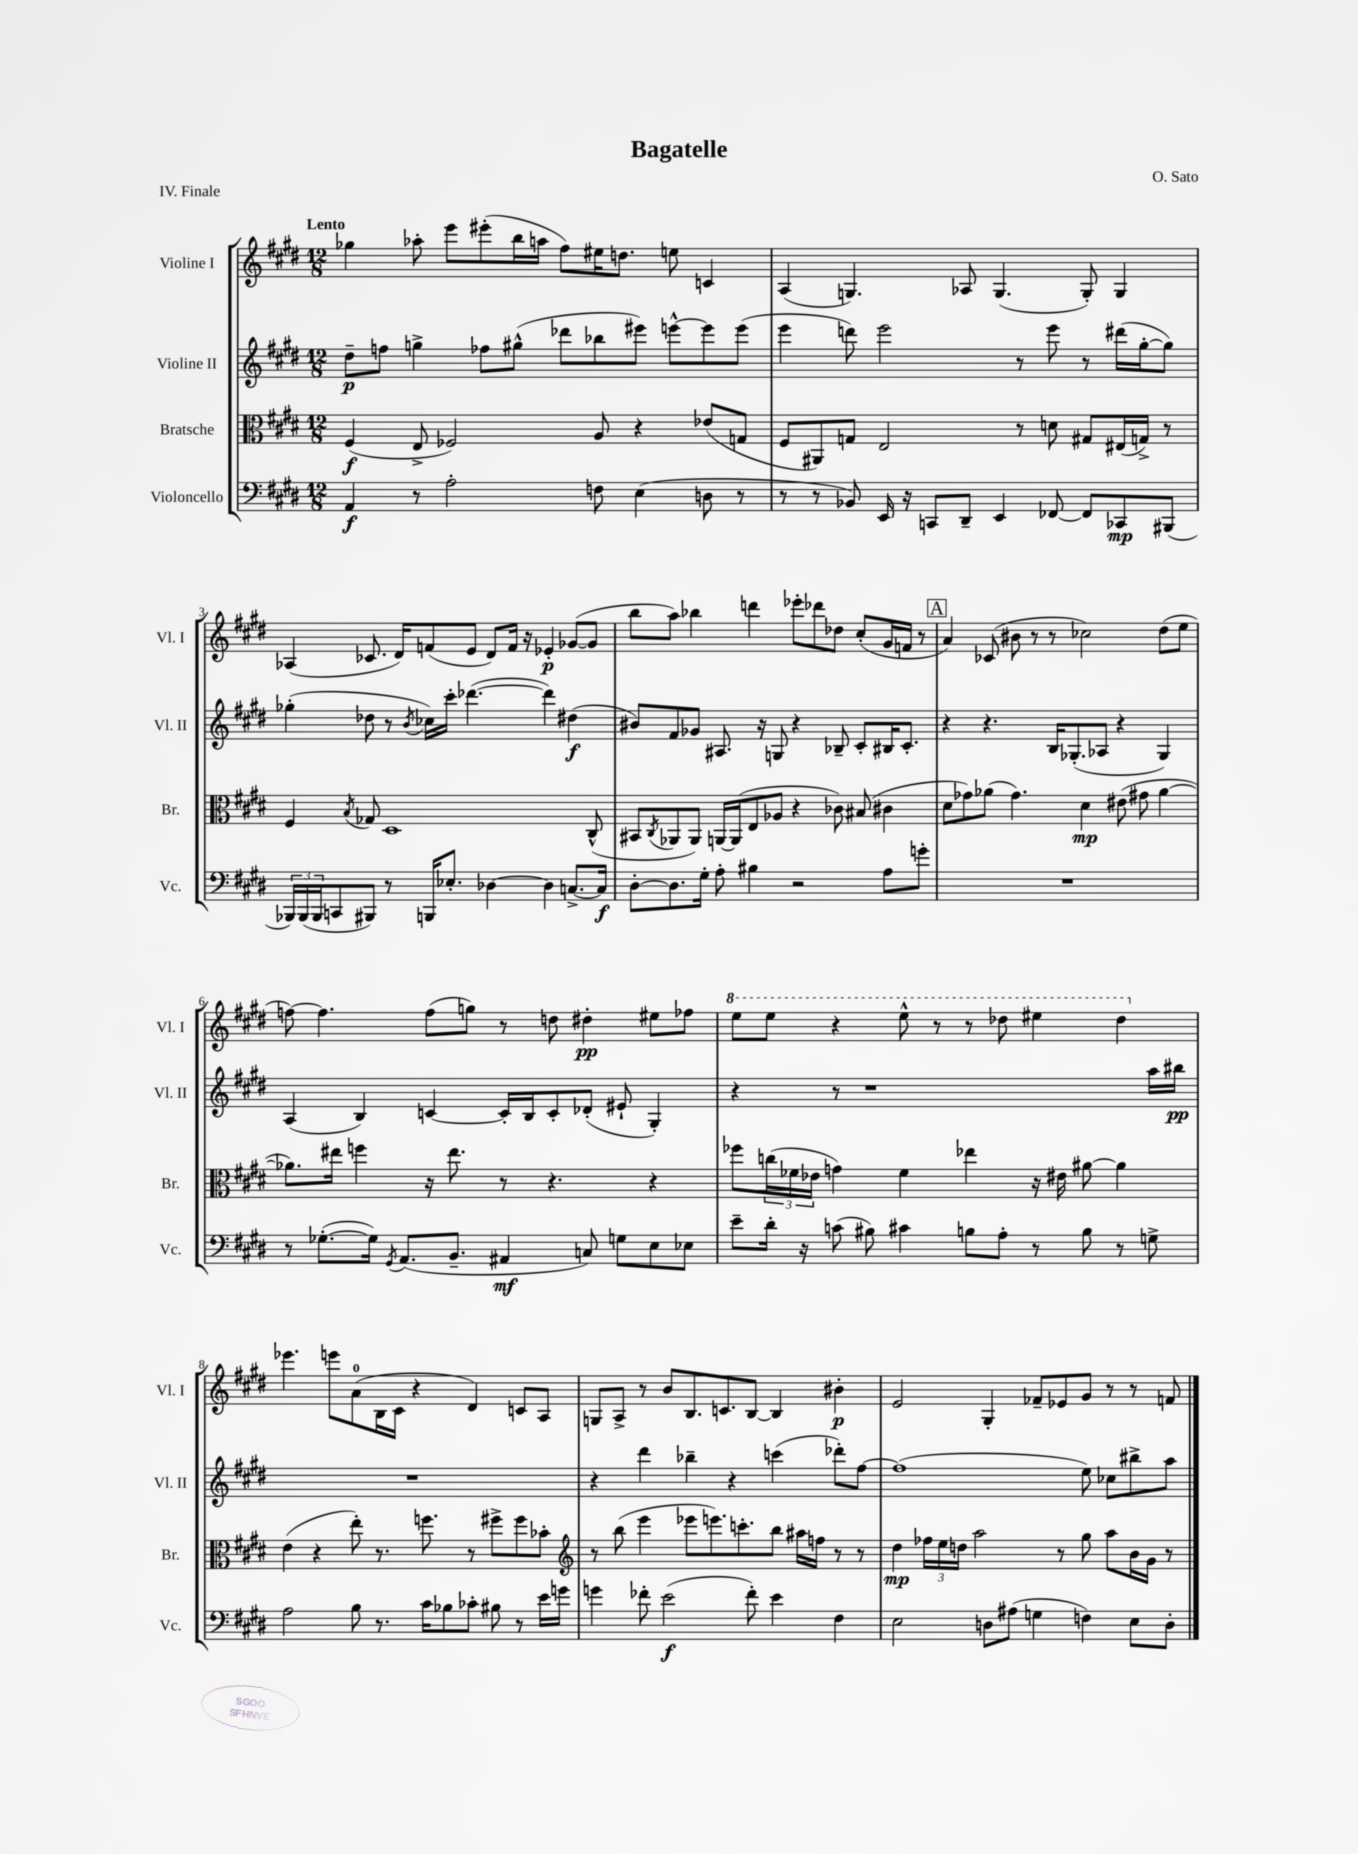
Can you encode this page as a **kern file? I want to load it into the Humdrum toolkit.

**kern	**dynam	**kern	**dynam	**kern	**dynam	**kern	**dynam
*part4	*part4	*part3	*part3	*part2	*part2	*part1	*part1
*staff4	*staff4	*staff3	*staff3	*staff2	*staff2	*staff1	*staff1
*I"Violoncello	*	*I"Bratsche	*	*I"Violine II	*	*I"Violine I	*
*I'Vc.	*	*I'Br.	*	*I'Vl. II	*	*I'Vl. I	*
*clefF4	*	*clefC3	*	*clefG2	*	*clefG2	*
*k[f#c#g#d#]	*	*k[f#c#g#d#]	*	*k[f#c#g#d#]	*	*k[f#c#g#d#]	*
*M12/8	*	*M12/8	*	*M12/8	*	*M12/8	*
=1	=1	=1	=1	=1	=1	=1	=1
!	!	!	!	!	!	!LO:TX:a:B:t=Lento	!
4AA/	f	(4F#/	f	8dd#~\L	p	4gg-X\	.
.	.	.	.	8ffn\J	.	.	.
8r	.	8E^/	.	4ggn^\	.	8aa-X'\	.
2A'\	.	2F-X/)	.	.	.	8eee\L	.
.	.	.	.	8ff-X\L	.	(8eee#X'\	.
.	.	.	.	(8gg#X^^\J	.	16bb\L	.
.	.	.	.	.	.	16aan\JJ	.
.	.	.	.	8ddd-X\L	.	8ff#\L)	.
8Fn\	.	8A/	.	8bb-X\	.	16ee#X\K	.
.	.	.	.	.	.	8.ddn\J	.
(4E\	.	4r	.	8eee#X\J)	.	.	.
.	.	.	.	[8eeen^^\L	.	8een\	.
8Dn\	.	(8e-X/L	.	8eee\]	.	4cn/	.
8r	.	8Gn/J	.	(8eee\J	.	.	.
=2	=2	=2	=2	=2	=2	=2	=2
8r	.	8F#/L	.	4eee\	.	(4A/	.
8r	.	8AA#X/)	.	.	.	.	.
8BB-X/)	.	8Gn/J	.	8dddn\)	.	4.Gn/)	.
16EE/	.	2E/	.	2eee\	.	.	.
16r	.	.	.	.	.	.	.
8CCn/L	.	.	.	.	.	.	.
8DD#~/J	.	.	.	.	.	8A-X/	.
4EE/	.	.	.	.	.	(4.G/	.
.	.	8r	.	8r	.	.	.
[8FF-X/	.	8dn\	.	8eee\	.	.	.
8FF-/L]	.	8G#X/L	.	8r	.	8G'/)	.
8CC-X/	mp	(16E#X/L	.	(16ddd#X\LL	.	4G/	.
.	.	16Gn^/JJ)	.	[16gg#'\J	.	.	.
(8BBB#X/J	.	8r	.	8gg#\J])	.	.	.
!!LO:LB:g=z
=3	=3	=3	=3	=3	=3	=3	=3
24BBB-X/LL)	.	4F#/	.	(4gg-X'\	.	(4A-X/	.
(24BBB-/	.	.	.	.	.	.	.
24BBB-/J	.	.	.	.	.	.	.
8CCn/	.	.	.	.	.	.	.
.	.	8qB/	.	.	.	.	.
8BBB#X/J)	.	8G-X/	.	8dd-X\	.	8.c-X/	.
8r	.	1D#	.	8r	.	.	.
.	.	.	.	.	.	16d#/KL)	.
.	.	.	.	8qb/	.	.	.
16BBBn/KL	.	.	.	16cc-X\LL)	.	(8fn/	.
8.E-X'/J	.	.	.	16ccc#'\JJ	.	.	.
.	.	.	.	([4.ddd-X\	.	8e/J	.
[4D-X\	.	.	.	.	.	8d#/L)	.
.	.	.	.	.	.	16f/Jk	.
.	.	.	.	.	.	16r	.
4D-\]	.	.	.	4ddd-\])	.	4e-X'/	p
[8.Cn^/L	.	.	.	(4dd#X\	f	([8g-X/L	.
.	.	(8C#^^/	.	.	.	8g-/J]	.
16C/Jk]	f	.	.	.	.	.	.
=4	=4	=4	=4	=4	=4	=4	=4
[8D#'\L	.	8BB#X/L	.	8b#X/L)	.	8bb\L	.
.	.	8qC#/	.	.	.	.	.
8.D#\]	.	8AA-X/	.	8f#/	.	8aa\J)	.
.	.	8AA-/J)	.	8g-X/J	.	4bb-X\	.
16G#'\Jk	.	.	.	.	.	.	.
8A'\	.	[16AAn/LL	.	8.A#X/	.	.	.
.	.	(16AA/J]	.	.	.	.	.
4B#X\	.	8E/	.	.	.	4dddn\	.
.	.	.	.	16r	.	.	.
.	.	8A-X/J	.	8Gn/	.	.	.
2r	.	4r	.	4r	.	8eee-X'\L	.
.	.	.	.	.	.	8ddd-X\	.
.	.	8c-X\)	.	8B-X~/	.	8dd-X\J	.
.	.	(8B#X/	.	8c#'/L	.	(8cc#'/L	.
8A\L	.	4c#X\	.	16B#X/K	.	16g#/L	.
.	.	.	.	8.c#'/J	.	16fn/JJ	.
8gn'\J	.	.	.	.	.	8r	.
!!LO:REH:place=s1:t=A
=5	=5	=5	=5	=5	=5	=5	=5
1.r	.	8d#\L	.	4r	.	4a/)	.
.	.	8g-X\)	.	.	.	.	.
.	.	(8a-X\J	.	4.r	.	(8c-X/	.
.	.	4.g-\)	.	.	.	8b#X\	.
.	.	.	.	.	.	8r	.
.	.	.	.	16B/KL	.	8r	.
.	.	.	.	(8.G-X'/	.	.	.
.	.	4d#\	mp	.	.	2cc-X\)	.
.	.	.	.	8A-X/J	.	.	.
.	.	(8e#X\	.	4r	.	.	.
.	.	8g#X\	.	.	.	.	.
.	.	[4a-\	.	4G-/)	.	(8dd#\L	.
.	.	.	.	.	.	8ee\J	.
!!LO:LB:g=z
=6	=6	=6	=6	=6	=6	=6	=6
8r	.	8.a-X\L])	.	(4A/	.	[8ffn\)	.
([8.G-X'\L	.	.	.	.	.	4.ff\]	.
.	.	16ee#X\Jk	.	.	.	.	.
.	.	4ffn\	.	4B/)	.	.	.
16G-\Jk])	.	.	.	.	.	.	.
8qGG#/	.	.	.	.	.	.	.
(8.AA/L	.	.	.	.	.	.	.
.	.	16r	.	[4cn/	.	(8ff\L	.
8.BB~/J	.	8.ee#\	.	.	.	.	.
.	.	.	.	.	.	8ggn\J)	.
4AA#X/	mf	8r	.	16c'/LL]	.	8r	.
.	.	.	.	16B/J	.	.	.
.	.	4.r	.	8c'/	.	8ddn\	.
8Cn/)	.	.	.	(8d-X'/J	.	4dd#X'\	pp
8Gn\L	.	.	.	8e#X`/	.	.	.
8E\	.	4r	.	4G#'/)	.	8ee#X\L	.
8E-X\J	.	.	.	.	.	8ff-X\J	.
=7	=7	=7	=7	=7	=7	=7	=7
*	*	*	*	*	*	*8va	*
8e~\L	.	8ff-X\L	.	4r	.	8eee\L	.
16d#'\Jk	.	(24ccn\L	.	.	.	8eee\J	.
.	.	24f-X\	.	.	.	.	.
16r	.	.	.	.	.	.	.
.	.	24e-X\JJ	.	.	.	.	.
(8cn\	.	4gn\)	.	8r	.	4r	.
8B#X\)	.	.	.	1r	.	.	.
4c#X\	.	4f-\	.	.	.	8eee^^\	.
.	.	.	.	.	.	8r	.
8Bn\L	.	4ee-X\	.	.	.	8r	.
8A'\J	.	.	.	.	.	8ddd-X\	.
8r	.	16r	.	.	.	4eee#X\	.
.	.	16e#X\	.	.	.	.	.
8B\	.	[8a#X\	.	.	.	.	.
8r	.	4a#\]	.	.	.	4ddd-\	.
8Gn^\	.	.	.	16aa\LL	.	.	.
.	.	.	.	16bb#X\JJ	pp	.	.
!!LO:LB:g=z
=8	=8	=8	=8	=8	=8	=8	=8
*	*	*	*	*	*	*X8va	*
2A\	.	(4e\	.	1.r	.	4.eee-X\	.
.	.	4r	.	.	.	.	.
.	.	.	.	.	.	8eeen\L	.
8B\	.	8ee'\)	.	.	.	(8a\	.
8.r	.	8.r	.	.	.	16B\L	.
.	.	.	.	.	.	16c#\JJ	.
.	.	.	.	.	.	4r	.
16c#\KL	.	8.ffn\	.	.	.	.	.
8B-X\	.	.	.	.	.	.	.
8c-X'\J	.	8r	.	.	.	4d#/)	.
8B#X\	.	8ff#X^\L	.	.	.	.	.
8r	.	8ff#\	.	.	.	8cn/L	.
16e\LL	.	8b-X'\J	.	.	.	8A/J	.
16gn\JJ	.	.	.	.	.	.	.
=9	=9	=9	=9	=9	=9	=9	=9
*	*	*clefG2	*	*	*	*	*
4gn\	.	8r	.	4r	.	8Gn/L	.
.	.	(8bb\	.	.	.	8A^/J	.
8f-X'\	.	4eee\	.	4ddd#\	.	8r	.
(2e\	f	.	.	.	.	8b/L	.
.	.	8eee-X\L	.	4bb-X~\	.	8.B/	.
.	.	8.eeen\)	.	.	.	.	.
.	.	.	.	.	.	8.cn/	.
.	.	.	.	4r	.	.	.
.	.	8.cccn'\	.	.	.	.	.
8f-'\)	.	.	.	.	.	[8B/J	.
4e\	.	8bb\J	.	(4cccn\	.	4B/]	.
.	.	16aa#X\LL	.	.	.	.	.
.	.	16ffn\JJ	.	.	.	.	.
4F#\	.	8r	.	8ddd-X'\L)	.	4b#X'\	p
.	.	8r	.	[8ff#\J	.	.	.
=10	=10	=10	=10	=10	=10	=10	=10
2E\	.	4dd#\	mp	(1ff#]	.	2e/	.
.	.	24ff-X\LL	.	.	.	.	.
.	.	24ee\	.	.	.	.	.
.	.	24ddn\JJ	.	.	.	.	.
.	.	2aa\	.	.	.	.	.
8Dn\L	.	.	.	.	.	4G#'/	.
(8A#X\J	.	.	.	.	.	.	.
4Gn\	.	.	.	.	.	8f-X~/L	.
.	.	8r	.	.	.	8e-X/	.
4Fn\)	.	8gg#\	.	8ee\)	.	8g#/J	.
.	.	8aa\L	.	8cc-X\L	.	8r	.
8E\L	.	16b\L	.	8bb#X^\	.	8r	.
.	.	16g#\JJ	.	.	.	.	.
8D'\J	.	8r	.	8aa\J	.	8fn/	.
==	==	==	==	==	==	==	==
*-	*-	*-	*-	*-	*-	*-	*-
